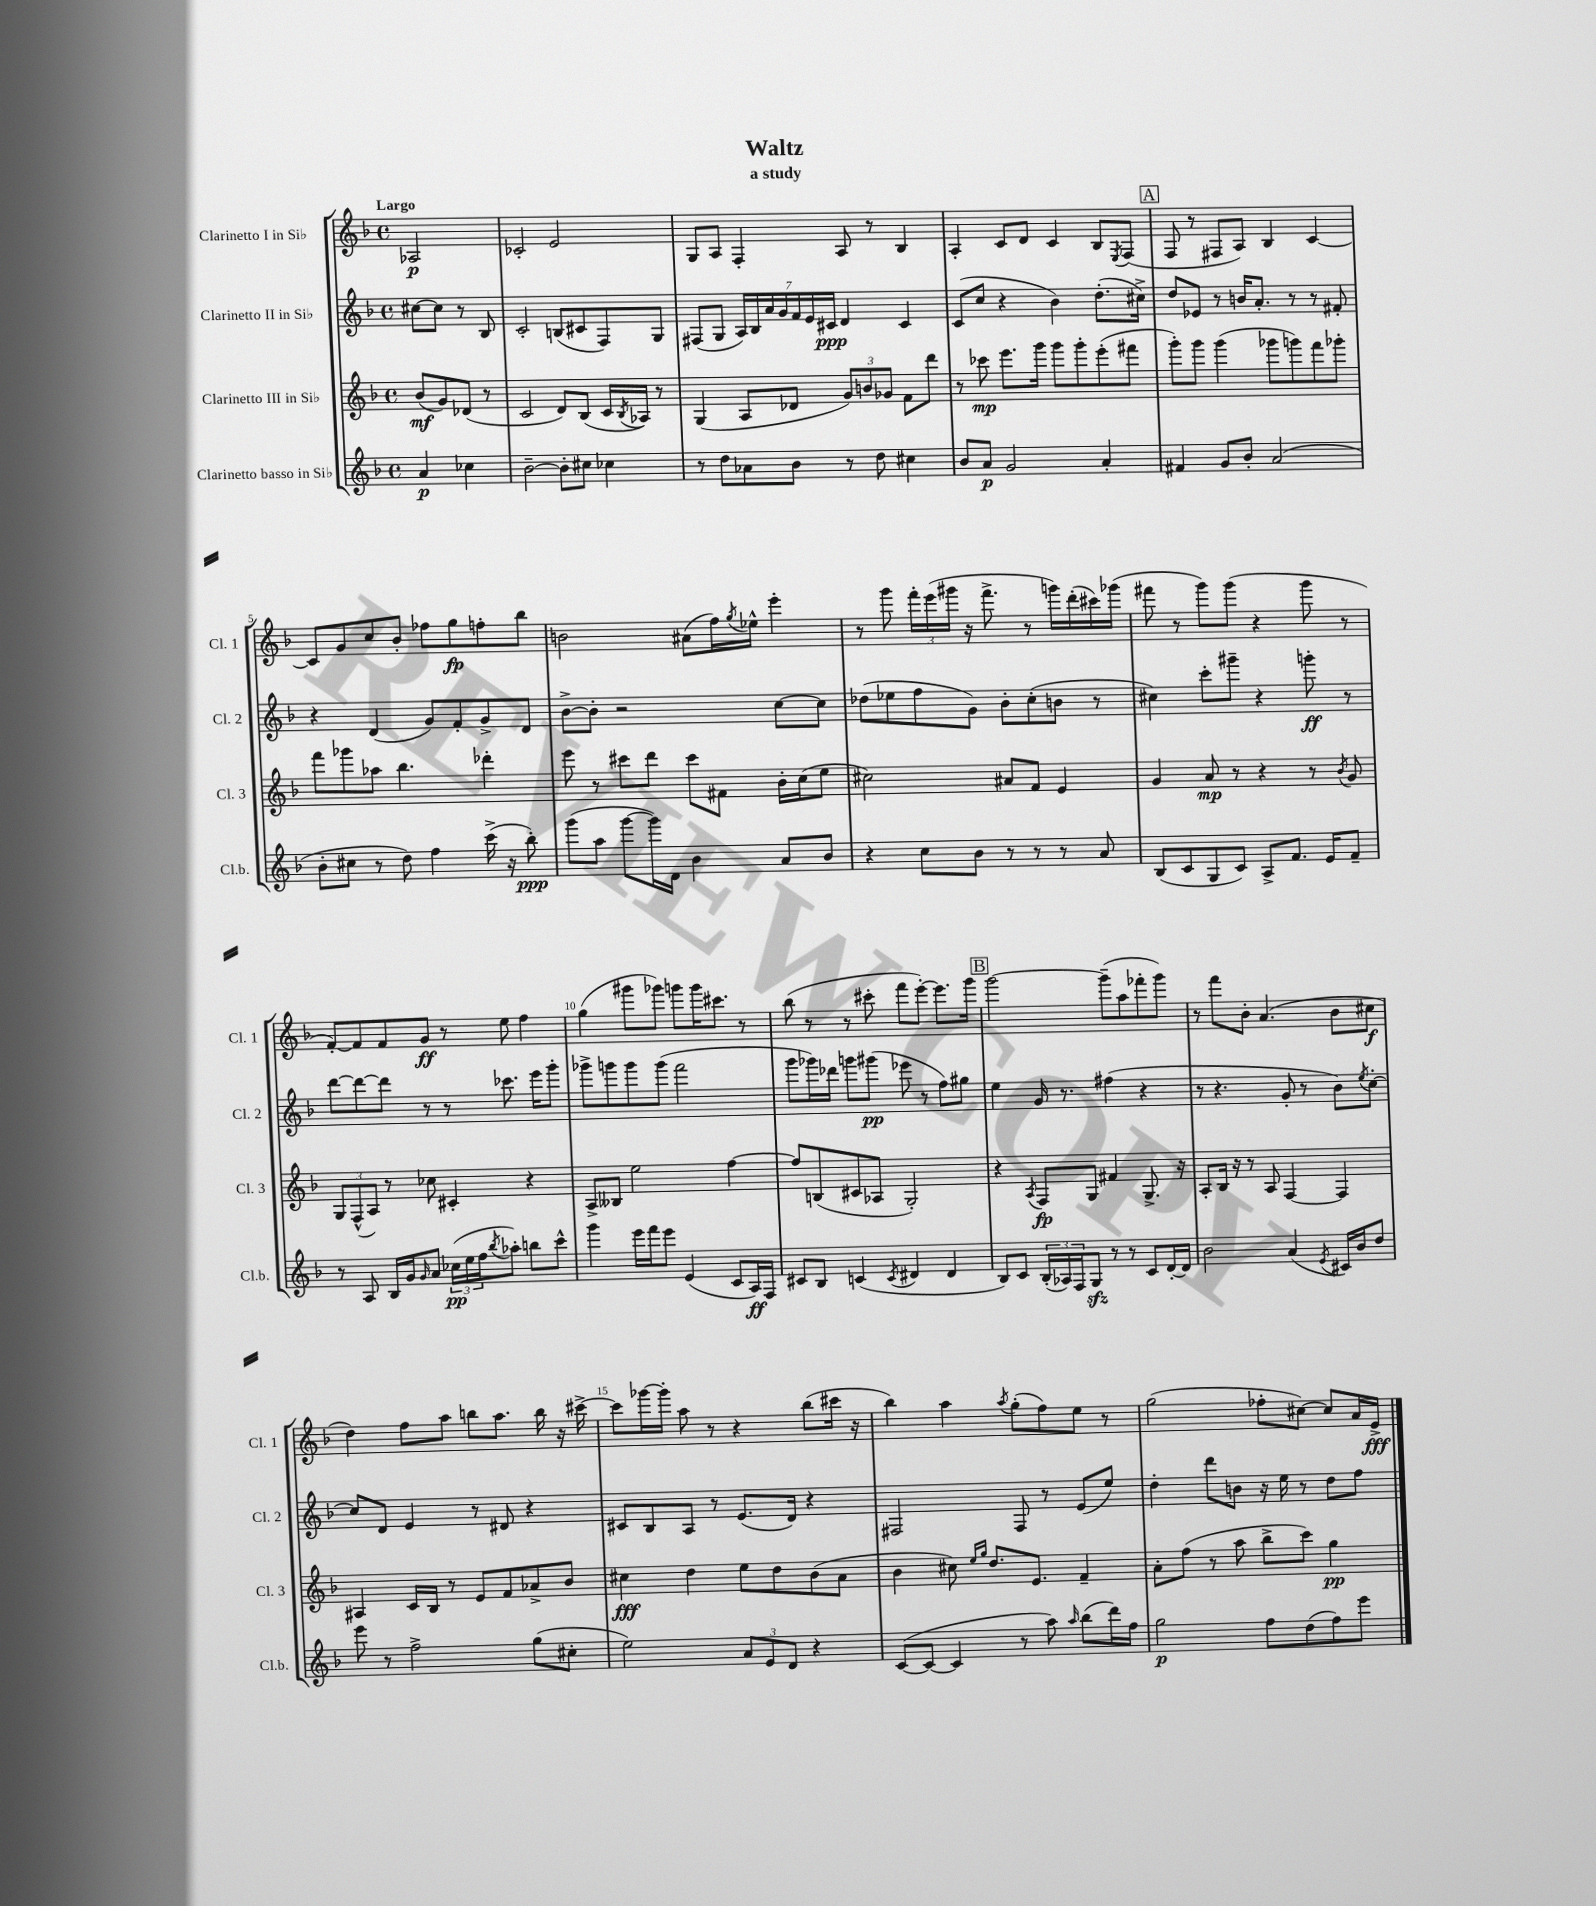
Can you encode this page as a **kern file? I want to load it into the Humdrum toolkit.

**kern	**dynam	**kern	**dynam	**kern	**dynam	**kern	**dynam
*part4	*part4	*part3	*part3	*part2	*part2	*part1	*part1
*staff4	*staff4	*staff3	*staff3	*staff2	*staff2	*staff1	*staff1
*I"Clarinetto basso in Si♭	*	*I"Clarinetto III in Si♭	*	*I"Clarinetto II in Si♭	*	*I"Clarinetto I in Si♭	*
*I'Cl.b.	*	*I'Cl. 3	*	*I'Cl. 2	*	*I'Cl. 1	*
*clefG2	*	*clefG2	*	*clefG2	*	*clefG2	*
*k[b-]	*	*k[b-]	*	*k[b-]	*	*k[b-]	*
*M4/4	*	*M4/4	*	*M4/4	*	*M4/4	*
*met(c)	*	*met(c)	*	*met(c)	*	*met(c)	*
=	=	=	=	=	=	=	=
!	!	!	!	!	!	!LO:TX:a:B:t=Largo	!
4a/	p	(8b-/L	mf	[8cc#X\L	.	2A-X/	p
.	.	8g/)	.	8cc#\J]	.	.	.
4cc-X\	.	(8d-X/J	.	8r	.	.	.
.	.	8r	.	8B-/	.	.	.
=1	=1	=1	=1	=1	=1	=1	=1
[2b-~\	.	2c/	.	2c'/	.	2c-X'/	.
8b-'\L]	.	8d/L)	.	(8Bn/L	.	2e/	.
8cc#X\J	.	(8B-/J	.	8c#X/	.	.	.
4cc-X\	.	16c/LL	.	8F/)	.	.	.
.	.	8qB-/	.	.	.	.	.
.	.	16A-X/JJ)	.	.	.	.	.
.	.	8r	.	8G/J	.	.	.
=2	=2	=2	=2	=2	=2	=2	=2
8r	.	(4G/	.	(8F#X/L	.	8G/L	.
8dd\L	.	.	.	8G/J	.	8A/J	.
8a-X\	.	8A/L	.	28A/LL)	.	4F'/	.
.	.	.	.	28B-/	.	.	.
.	.	.	.	28a/	.	.	.
.	.	.	.	28g/	.	.	.
8b-\J	.	8d-X/J	.	.	.	.	.
.	.	.	.	28f/	.	.	.
.	.	.	.	28e/	.	.	.
.	.	.	.	28c#X/JJ	ppp	.	.
8r	.	12g/L)	.	4d/	.	8A/	.
.	.	12bn/	.	.	.	.	.
8dd\	.	.	.	.	.	8r	.
.	.	12g-X/J	.	.	.	.	.
4cc#X\	.	8f\L	.	4c#/	.	4B-/	.
.	.	8ddd\J	.	.	.	.	.
=3	=3	=3	=3	=3	=3	=3	=3
8b-/L	.	8r	.	(8c/L	.	4A'/	.
8a/J	p	8ccc-X\	mp	8cc/J	.	.	.
2g/	.	8.eee\L	.	4r	.	8c/L	.
.	.	.	.	.	.	8d/J	.
.	.	16ggg\Jk	.	.	.	.	.
.	.	8ggg\L	.	4b-\)	.	4c/	.
.	.	8ggg'\	.	.	.	.	.
4a'/	.	(8eee'\	.	(8.dd'\L	.	8B-/L	.
.	.	.	.	.	.	8qE/	.
.	.	8fff#X\J	.	.	.	(8F/J	.
.	.	.	.	16cc#X^\Jk)	.	.	.
!!LO:REH:place=s1:t=A
=4	=4	=4	=4	=4	=4	=4	=4
4f#X/	.	8ggg'\L)	.	8dd/L	.	8F/	.
.	.	8ggg\J	.	8e-X/J	.	8r	.
8g/L	.	(4ggg\	.	8r	.	8F#X/L	.
8b-'/J	.	.	.	16bn/KL	.	8A/J)	.
.	.	.	.	8.a'/J	.	.	.
(2a/	.	8ggg-X\L	.	.	.	4B-/	.
.	.	8gggn\)	.	8r	.	.	.
.	.	8fff\	.	8r	.	[4c/	.
.	.	8ggg-X'\J	.	8f#X'/	.	.	.
!!LO:LB:g=z
=5	=5	=5	=5	=5	=5	=5	=5
8b-'\L	.	8fff\L	.	4r	.	8c/L]	.
8cc#X\J	.	8ggg-X\	.	.	.	8g/	.
8r	.	8aa-X\J	.	(4d/	.	8cc/	.
8dd\)	.	4.bb-\	.	.	.	8b-'/J	.
4ff\	.	.	.	8g/L)	.	8ff-X\L	.
.	.	.	.	8f'/	.	8gg\	fp
(16ccc^\	.	4ddd-X'\	.	8g^/	.	8ffn'\	.
16r	.	.	.	.	.	.	.
8bb-'\)	ppp	.	.	8d/J	.	8bb-\J	.
=6	=6	=6	=6	=6	=6	=6	=6
(8ggg\L	.	8eee\	.	[8b-^\L	.	2bn\	.
8aa\J	.	8r	.	8b-'\J]	.	.	.
[8ggg\L	.	8ccc#X\L	.	2r	.	.	.
16ggg\L])	.	8ddd\J	.	.	.	.	.
16d\JJ	.	.	.	.	.	.	.
4b-\	.	8ccc#\L	.	.	.	(8a#X\L	.
.	.	8f#X\J	.	.	.	16ff\L)	.
.	.	.	.	.	.	8qgg/	.
.	.	.	.	.	.	16ee-X^^\JJ	.
8a/L	.	16b-'\LL	.	[8cc\L	.	4eee'\	.
.	.	(16cc\J	.	.	.	.	.
8b-/J	.	8ee\J	.	8cc\J]	.	.	.
=7	=7	=7	=7	=7	=7	=7	=7
4r	.	2cc#X\)	.	(8dd-X\L	.	8r	.
.	.	.	.	8ee-X\	.	8ggg\	.
8cc\L	.	.	.	8ff\	.	24fff'\LL	.
.	.	.	.	.	.	(24eee\	.
.	.	.	.	.	.	24ggg#X\JJ	.
8b-\J	.	.	.	8g\J)	.	16r	.
.	.	.	.	.	.	8.fff^\	.
8r	.	8a#X/L	.	8b-'\L	.	.	.
8r	.	8f/J	.	(8cc'\	.	8r	.
8r	.	4e/	.	8bn\J	.	16gggn\LL)	.
.	.	.	.	.	.	(16ddd'\	.
8a/	.	.	.	8r	.	16ccc#X\)	.
.	.	.	.	.	.	(16ggg-X\JJ	.
=8	=8	=8	=8	=8	=8	=8	=8
(8B-/L	.	4g/	.	4cc#X\)	.	8fff#X\	.
8c/	.	.	.	.	.	8r	.
8G/	.	8a/	mp	8ccc'\L	.	8ggg\L)	.
8c/J)	.	8r	.	8ggg#X~\J	.	(8ggg\J	.
8A^/L	.	4r	.	4r	.	4r	.
8.f/J	.	.	.	.	.	.	.
.	.	8r	.	8gggn'\	ff	8ggg\	.
16e/KL	.	.	.	.	.	.	.
.	.	8qb-/	.	.	.	.	.
8f~/J	.	8g/	.	8r	.	8r	.
!!LO:LB:g=z
=9	=9	=9	=9	=9	=9	=9	=9
8r	.	12G/L	.	[8ddd\L	.	[8f'/L)	.
.	.	(12F^^/	.	.	.	.	.
8A/	.	.	.	8ddd\_	.	8f/]	.
.	.	12A/J)	.	.	.	.	.
16B-/LL	.	8r	.	8ddd\J]	.	8f/	.
16g/J	.	.	.	.	.	.	.
16qqg/	.	.	.	.	.	.	.
8a/J	.	8cc-X\	.	8r	.	8g/J	ff
(24cc-X\LL	pp	4c#X'/	.	8r	.	8r	.
24ee\	.	.	.	.	.	.	.
24ff\J	.	.	.	.	.	.	.
8qbb-/	.	.	.	.	.	.	.
8aa-X'\J)	.	.	.	8.ccc-X\	.	8ee\	.
8bbn\L	.	4r	.	.	.	4ff\	.
.	.	.	.	16eee\KL	.	.	.
8ccc^^\J	.	.	.	8ggg'\J	.	.	.
=10	=10	=10	=10	=10	=10	=10	=10
4ggg\	.	8A^/L	.	8ggg-X^\L	.	(4gg\	.
.	.	8B--X/J	.	8gggn\	.	.	.
16eee\LL	.	2ee\	.	8ggg\	.	8ggg#X\L	.
16fff\J	.	.	.	.	.	.	.
8eee\J	.	.	.	(8ggg\J	.	8ggg-X\J)	.
(4e/	.	.	.	2fff\	.	8gggn\L	.
.	.	.	.	.	.	16ggg\K	.
.	.	.	.	.	.	8.ccc#X\J	.
8c/L	.	[4ff\	.	.	.	.	.
16A/L)	ff	.	.	.	.	8r	.
16F/JJ	.	.	.	.	.	.	.
=11	=11	=11	=11	=11	=11	=11	=11
8c#X/L	.	8ff/L]	.	8ggg\L	.	(8bb-\	.
8B-/J	.	(8Bn/	.	16ggg-X\L)	.	8r	.
.	.	.	.	16ddd-X\JJ	.	.	.
(4cn/	.	8c#X/	.	8gggn\L	.	8r	.
.	.	8A-X/J	.	(8ggg#X\J	pp	8ccc#X'\	.
8qc/	.	.	.	.	.	.	.
4d#X/	.	2G'/)	.	8eee-X\	.	8fff\L	.
.	.	.	.	8r	.	[8eee'\J)	.
4d#/	.	.	.	8ff\L)	.	8.eee\L]	.
.	.	.	.	8gg#X\J	.	.	.
.	.	.	.	.	.	16ggg\Jk	.
!!LO:REH:place=s1:t=B
=12	=12	=12	=12	=12	=12	=12	=12
8B-/L)	.	4r	.	4ee\	.	[2ggg\	.
8c/J	.	.	.	.	.	.	.
.	.	8qA/	.	.	.	.	.
(24B-'/LL	.	8F/L	fp	16g/	.	.	.
24A-X/)	.	.	.	.	.	.	.
.	.	.	.	8.r	.	.	.
24F/J	.	.	.	.	.	.	.
8Gzz/J	.	8G/J	.	.	.	.	.
8r	.	4f#X/	.	(4ff#X\	.	(8ggg~\L]	.
8r	.	.	.	.	.	8aa\	.
8c/L	.	8.G^/	.	4r	.	8fff-X'\	.
[16d'/L	.	.	.	.	.	8ggg\J)	.
16d/JJ]	.	16r	.	.	.	.	.
=13	=13	=13	=13	=13	=13	=13	=13
2b-\	.	8A'/L	.	8r	.	8r	.
.	.	16B-/Jk	.	4.r	.	8fff\L	.
.	.	16r	.	.	.	.	.
.	.	8r	.	.	.	8b-'\J	.
.	.	8A/	.	.	.	(4.a/	.
(4a/	.	[4F/	.	8g'/	.	.	.
.	.	.	.	8r	.	.	.
8qe/	.	.	.	.	.	.	.
16c#X/LL)	.	4F/]	.	8b-\L)	.	8b-\L	.
16b-/J	.	.	.	.	.	.	.
.	.	.	.	8qee/	.	.	.
8dd/J	.	.	.	[8cc'\J	.	8cc#X\J	f
!!LO:LB:g=z
=14	=14	=14	=14	=14	=14	=14	=14
8eee\	.	4A#X/	.	8cc/L]	.	4dd\)	.
8r	.	.	.	8d/J	.	.	.
2ff^\	.	16c/LL	.	4e/	.	8ff\L	.
.	.	16B-/JJ	.	.	.	.	.
.	.	8r	.	.	.	8aa\J	.
.	.	8e/L	.	8r	.	8bbn\L	.
.	.	8f/	.	8d#X/	.	8.aa\J	.
(8gg\L	.	8a-X^/	.	4r	.	.	.
.	.	.	.	.	.	16bb\	.
8cc#X'\J	.	8b-/J	.	.	.	16r	.
.	.	.	.	.	.	[16ccc#X^\	.
=15	=15	=15	=15	=15	=15	=15	=15
2ee\)	.	4cc#X\	fff	8c#X/L	.	8ccc#\L]	.
.	.	.	.	8B-/	.	[16ggg-X\L	.
.	.	.	.	.	.	16ggg-'\JJ]	.
.	.	4dd\	.	8A/J	.	8aa\	.
.	.	.	.	8r	.	8r	.
12a/L	.	8ee\L	.	(8.e/L	.	4r	.
12e/	.	.	.	.	.	.	.
.	.	8dd\	.	.	.	.	.
12d/J	.	.	.	.	.	.	.
.	.	.	.	16d/Jk)	.	.	.
4r	.	(8b-\	.	4r	.	(8bb-\L	.
.	.	8a\J	.	.	.	16ccc#X\Jk	.
.	.	.	.	.	.	16r	.
=16	=16	=16	=16	=16	=16	=16	=16
([8c/L	.	4b-\	.	2F#X/	.	4bb-\)	.
8c/J_	.	.	.	.	.	.	.
4c/]	.	8cc#X\)	.	.	.	4aa\	.
.	.	16qqee/LL	.	.	.	.	.
.	.	16qqgg/JJ	.	.	.	.	.
.	.	8.dd/L	.	.	.	.	.
.	.	.	.	.	.	8qaa/	.
8r	.	.	.	8F#/	.	(8gg'\L	.
.	.	8.e/J	.	.	.	.	.
8aa\)	.	.	.	8r	.	8ff\)	.
16qqaa/	.	.	.	.	.	.	.
(8bb-\L	.	4f~/	.	(8e/L	.	8ee\J	.
16ddd\L)	.	.	.	8ee/J)	.	8r	.
16ff\JJ	.	.	.	.	.	.	.
=17	=17	=17	=17	=17	=17	=17	=17
2gg\	p	8a'\L	.	4dd'\	.	(2gg\	.
.	.	(8ff\J	.	.	.	.	.
.	.	8r	.	8ddd\L	.	.	.
.	.	8aa\	.	8bn\J	.	.	.
8ff\L	.	8bb-^\L	.	16r	.	8ff-X'\L	.
.	.	.	.	16ee\	.	.	.
(8dd\	.	8ccc\J)	.	8r	.	[8cc#X\J)	.
8ff\)	.	4gg\	pp	8dd\L	.	8cc#/L]	.
8eee\J	.	.	.	8ff\J	.	16a/L	.
.	.	.	.	.	.	16e^/JJ	fff
==	==	==	==	==	==	==	==
*-	*-	*-	*-	*-	*-	*-	*-
